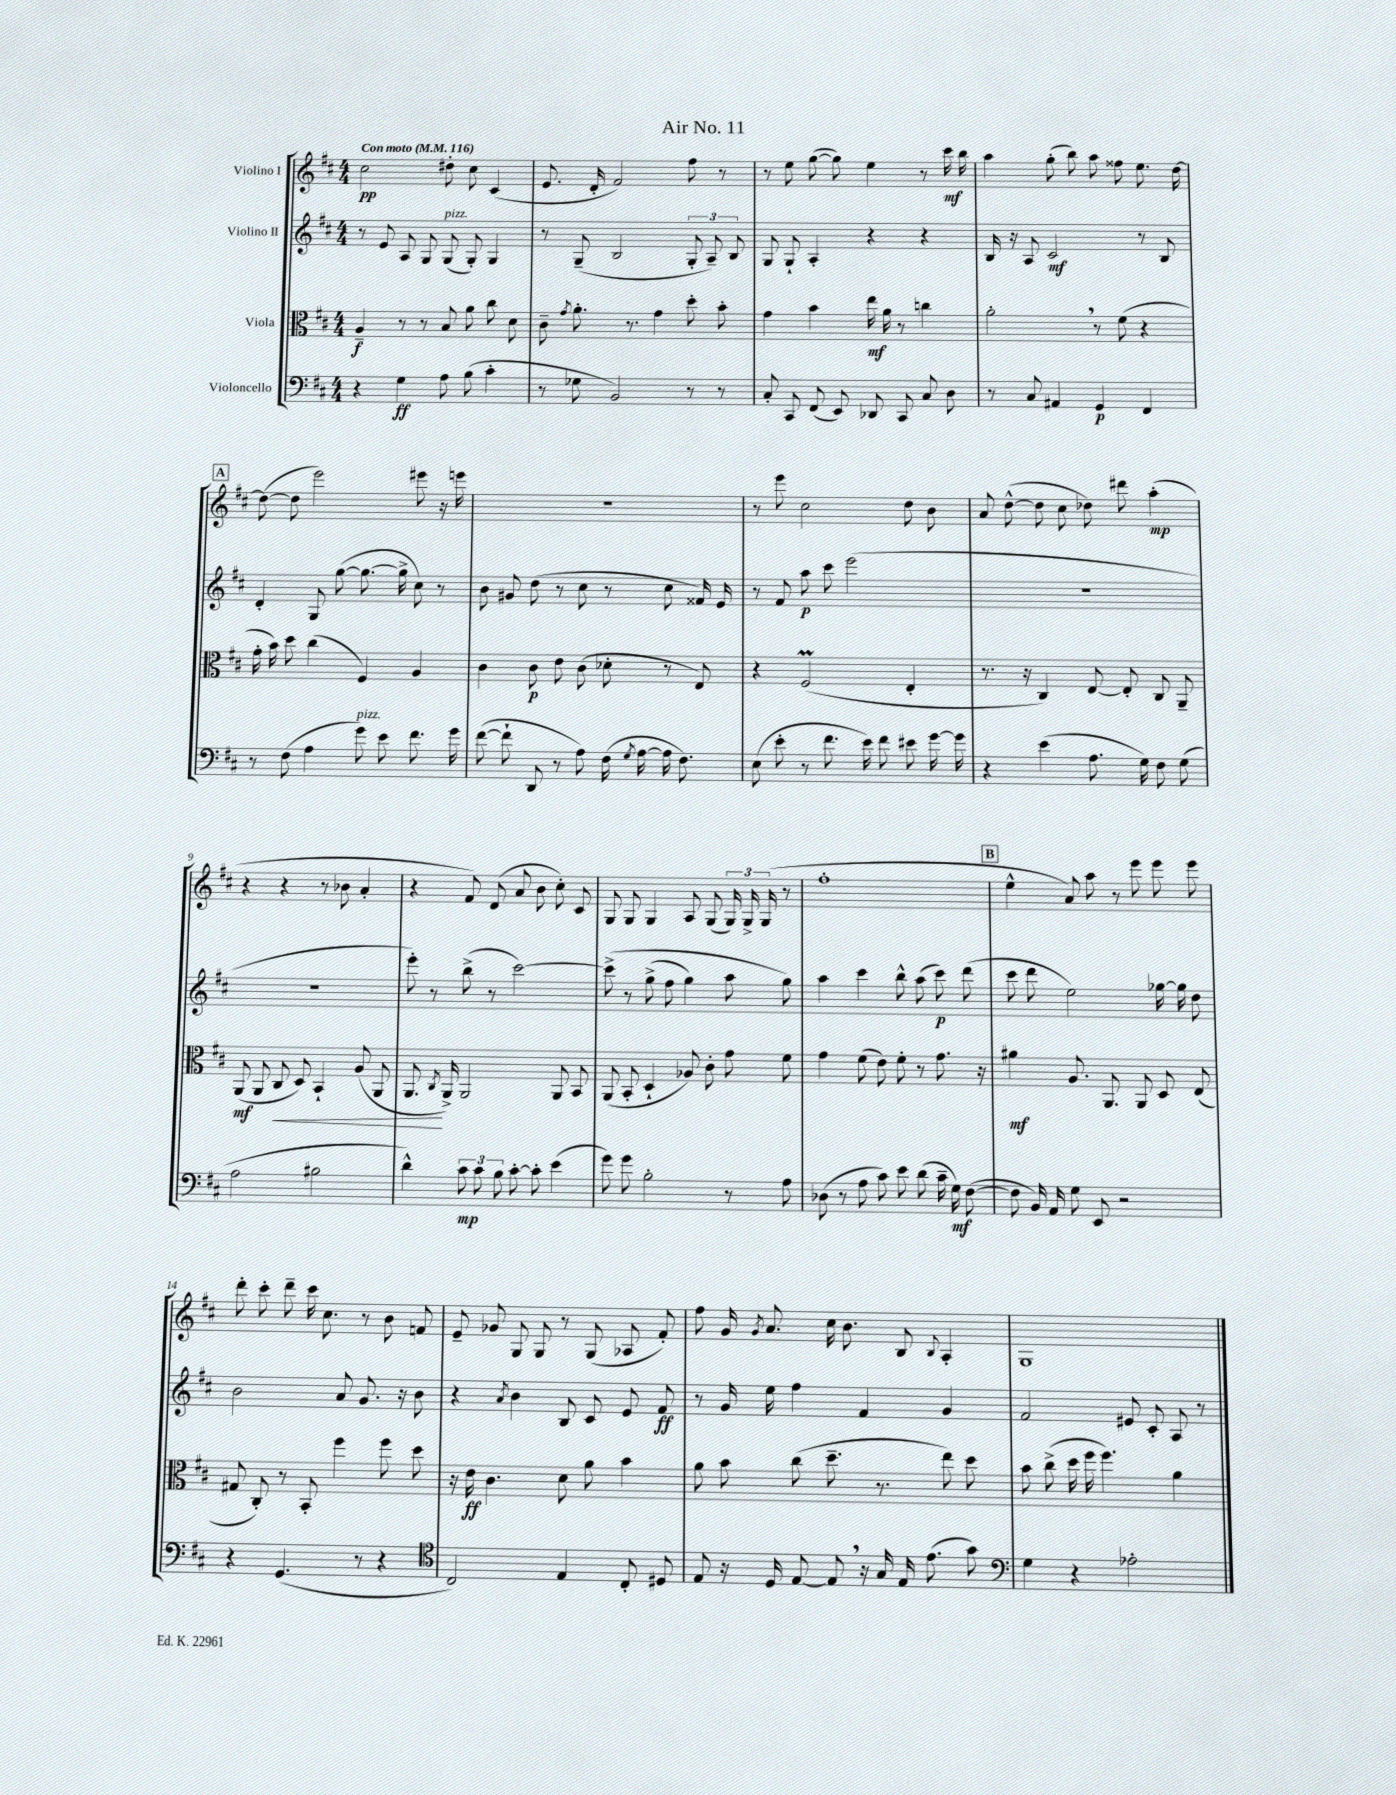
\header { title = "Air No. 11" }
<<
\new StaffGroup <<
\new Staff = "s0" \with { instrumentName = "Violino I" } {
    \clef treble \key d \major \numericTimeSignature \time 4/4 \tempo "Con moto" 4 = 116
    \autoBeamOff cis''2\pp dis''8-. cis''8 cis'4( |
    e'8. d'16-. fis'2) fis''8 r8 |
    r8 e''8 g''8~( g''8) e''4 r8 cis'''16\mf b''16 |
    a''4 g''8-.( b''8) a''8 fisis''8 e''8. d''16~ |
    \mark \markup { \box "A" } d''8~( d''8 e'''2) eis'''8 r16 e'''16 |
    R1 |
    r8 e'''8 cis''2 d''8 b'8 |
    a'8 d''8~-^( d''8 cis''8 des''8) dis'''8 a''4-.\mp( |
    r4 r4 r8 bes'8 a'4-. |
    r4 fis'8) d'8( a'8 b'8 cis''8-.) cis'8 |
    g8 g8 g4 a8 g8( \tuplet 3/2 { g16) g16-> g16( } r8 |
    fis''1-. |
    \mark \markup { \box "B" } e''4-^ a'8) a''8 r8 e'''8 e'''8 e'''8 |
    d'''8-. cis'''8-. d'''8-- cis'''16 cis''8. r8 b'8 f'8 |
    e'8-- ges'8 g8 g8 r8 g8( aes8 fis'8-.) |
    fis''8 g'16 \acciaccatura { g'8 } a'8. cis''16 b'8. b8 \appoggiatura { b8 } a4-. |
    g1 \bar "|." |
}
\new Staff = "s1" \with { instrumentName = "Violino II" } {
    \clef treble \key d \major \numericTimeSignature \time 4/4
    \autoBeamOff r8 e'8 a8 g8 g8^\markup { \italic "pizz." }( g8-.) g4 |
    r8 g8--( b2 \tuplet 3/2 { g8-. a8--) b8 } |
    g8 g8-! a4-. r4 r4 |
    b16 r16 a8 cis'2\mf r8 b8 |
    \mark \markup { \box "A" } d'4-. g8 g''8~( g''8.~ g''16-> cis''8) r8 |
    b'8 gis'8 d''8( r8 cis''8 r8 cis''8 fisis'16) e'16 |
    r8 fis'8 a''8\p cis'''8 e'''2( |
    r1 |
    R1 |
    e'''8-.) r8 b''8->( r8 cis'''2~) |
    cis'''8->\( r8 g''8->( fis''8 g''4) a''8 g''8\) |
    a''4 cis'''4 b''8-^ a''8( cis'''8\p) d'''8( |
    \mark \markup { \box "B" } cis'''8 d'''8 e''2) ges''16~ ges''16 d''8 |
    b'2 a'8 g'8. r16 b'8 |
    r4 \acciaccatura { a'8 } b'4 b8 cis'8 e'8 fis'8\ff |
    r8 g'16 e''16 fis''4 fis'4 g'4 |
    fis'2 eis'8 cis'8-. a8 r8 \bar "|." |
}
\new Staff = "s2" \with { instrumentName = "Viola" } {
    \clef alto \key d \major \numericTimeSignature \time 4/4
    \autoBeamOff a4--\f r8 r8 b8 a'8 cis''8 d'8 |
    cis'8-- \acciaccatura { g'8 } a'8.-. r8. g'4 d''8-. b'8-. |
    g'4 b'4 e''16\mf a'16 r8 c''4 |
    a'2-. \breathe r8 fis'8( r4 |
    \mark \markup { \box "A" } g'16-. b'16) d''8 cis''4( fis4) a4 |
    cis'4 cis'8\p e'8 cis'8( des'8-. r8 e8) |
    r4 fis2\prall( e4-. |
    r8. r16 cis4) e8~ e8-. cis8 a,8-- |
    a,8\mf( a,8 cis8\< d8) b,4-! a8( a,8 |
    a,8.\! \acciaccatura { cis8 } a,16->) a,2 a,8 b,8 |
    a,8( b,8-. d4-! aes8) cis'8-. g'8 fis'8 |
    g'4 fis'8( e'8) fis'8-. r8 g'8. r16 |
    \mark \markup { \box "B" } ais'4\mf a8. a,8. a,8 d8 e8( |
    gis8 cis8-.) r8 b,8-. fis''4 fis''8 d''8 |
    r16 e'16\ff cis'4. d'8 a'8 b'4 |
    a'8 b'8 cis''8( d''8.-- r8. e''8) d''8 |
    b'8 cis''8->( d''16 fis''16 fis''4.) a'4 \bar "|." |
}
\new Staff = "s3" \with { instrumentName = "Violoncello" } {
    \clef bass \key d \major \numericTimeSignature \time 4/4
    \autoBeamOff r4 g4\ff a8 b8( cis'4-. |
    r8 ges8 b,2) r8 r8 |
    cis8-. cis,8 fis,8( e,8) des,8 cis,8 cis8 d8 |
    r8 cis8 ais,4 g,4\p fis,4 |
    \mark \markup { \box "A" } r8 fis8( a4 g'8^\markup { \italic "pizz." }) e'8 fis'8. g'16 |
    fis'8~( fis'8-! d,8 r8 a8) fis16( \acciaccatura { g8 } a16~ a16 fis8.) |
    e8( e'8-. r8 fis'8. e'16) fis'8 eis'8 g'16~ g'16 |
    r4 e'4( a8. g16) fis8 g8( |
    a2 bis2 |
    d'4-^) \tuplet 3/2 { cis'8\mp cis'8 b8 } cis'8~-. cis'8-. e'4( |
    g'8) g'8 b2-. r8 a8 |
    des8( r8 a8 cis'8) e'8 d'8( cis'16-- g16\mf) fis8~( |
    \mark \markup { \box "B" } fis8 b,16) a,16 g8 e,8 r2 |
    r4 g,4.( r8 r4 |
    \clef tenor cis2) e4 cis8-. dis8 |
    e8 r16 d16 e8~ e8 \breathe r16 g16 e16 e'8.( g'8) |
    \clef bass g4 r4 aes2-. \bar "|." |
}
>>
>>
